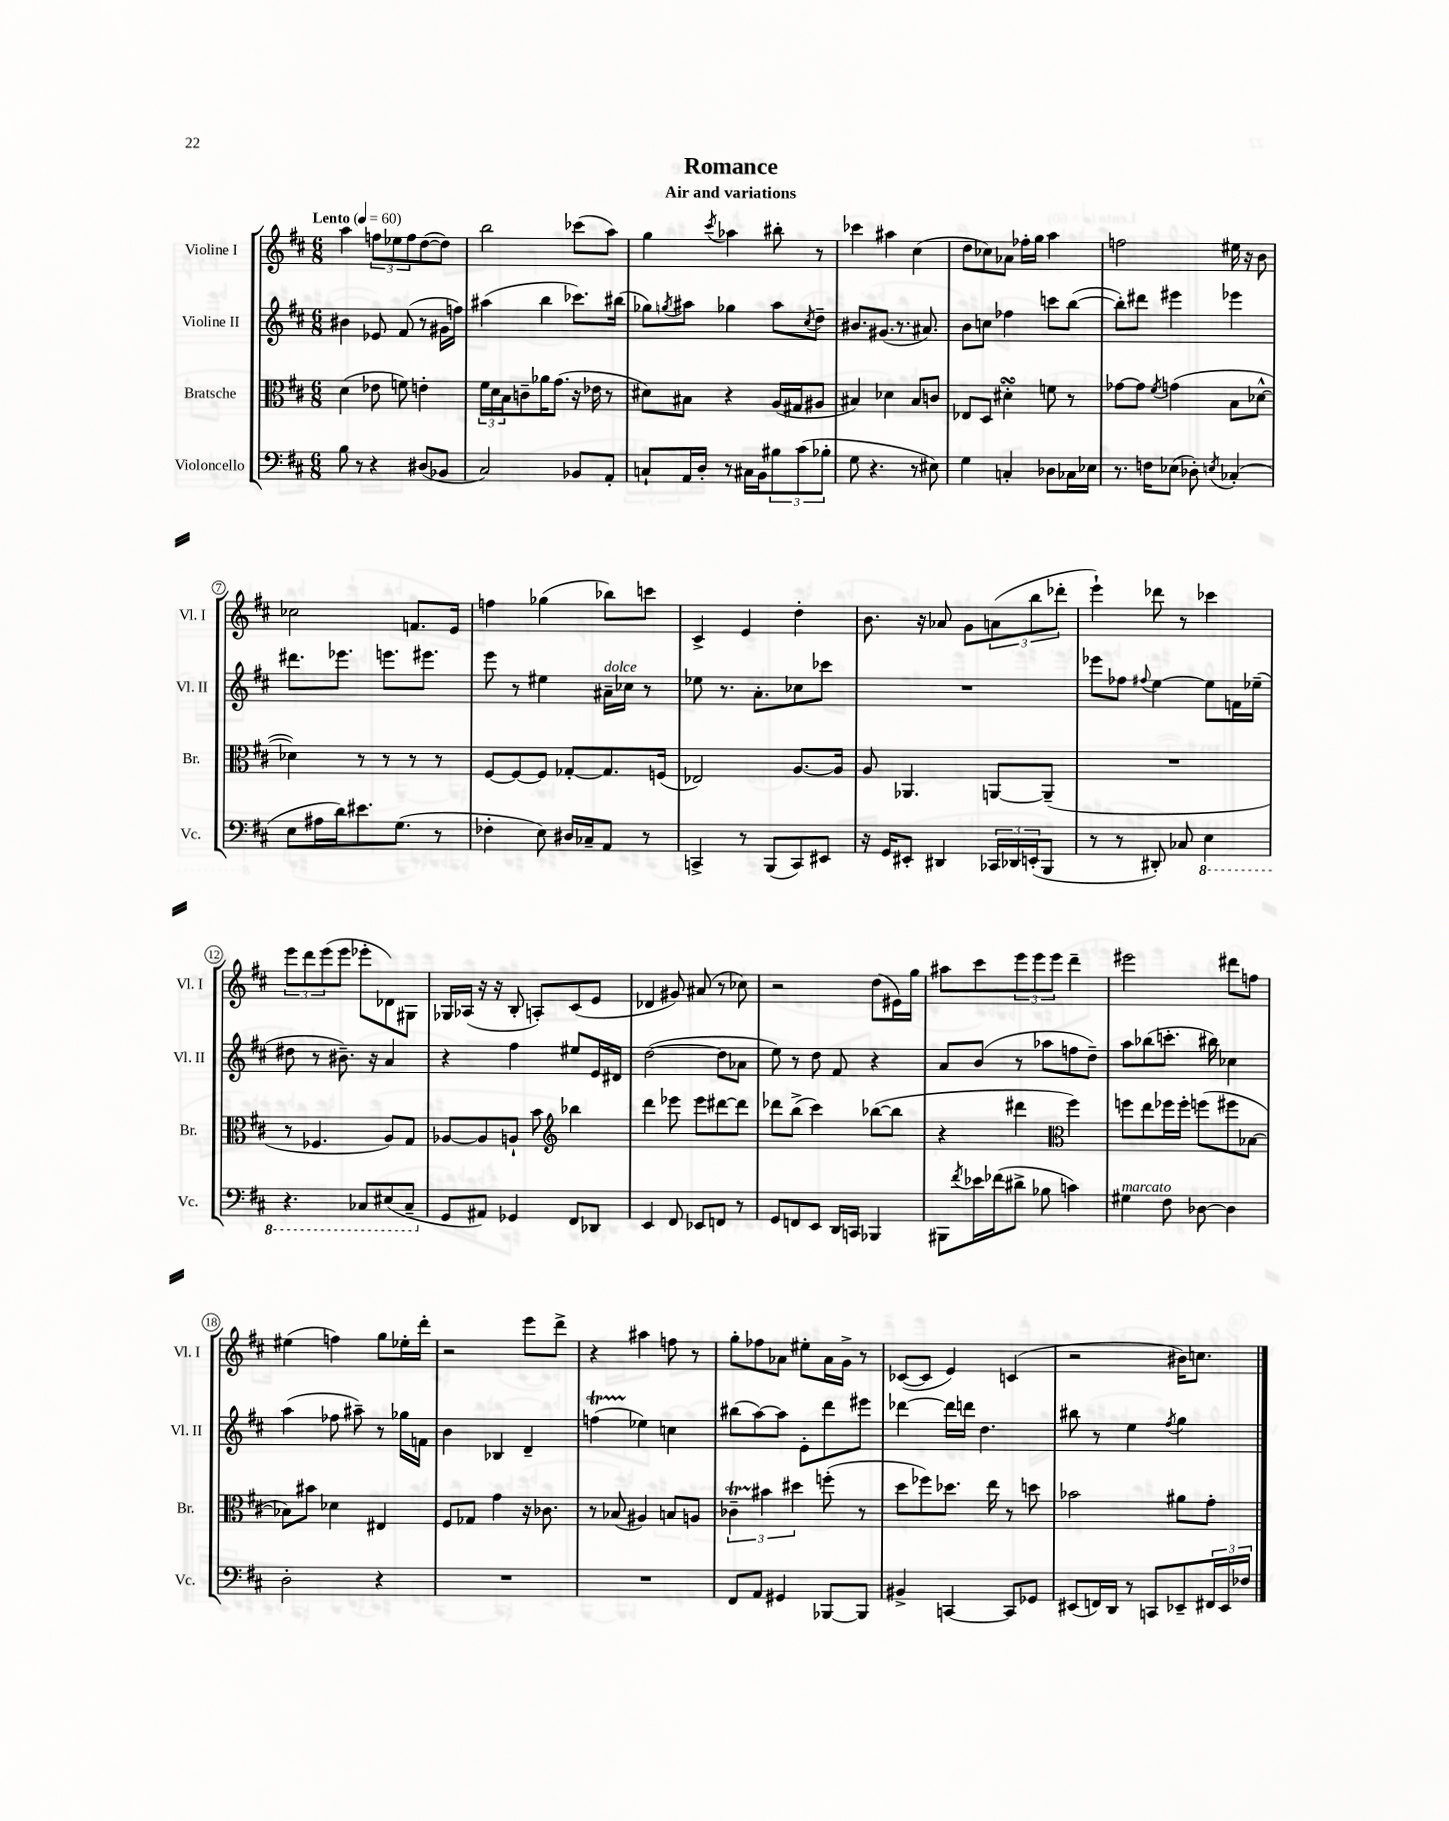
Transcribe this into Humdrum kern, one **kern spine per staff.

**kern	**kern	**kern	**kern
*part4	*part3	*part2	*part1
*staff4	*staff3	*staff2	*staff1
*I"Violoncello	*I"Bratsche	*I"Violine II	*I"Violine I
*I'Vc.	*I'Br.	*I'Vl. II	*I'Vl. I
*clefF4	*clefC3	*clefG2	*clefG2
*k[f#c#]	*k[f#c#]	*k[f#c#]	*k[f#c#]
*M6/8	*M6/8	*M6/8	*M6/8
*MM60	*MM60	*MM60	*MM60
=1	=1	=1	=1
!	!	!	!LO:TX:a:B:t=Lento
8B\	(4d\	4b#X\	4aa\
8r	.	.	.
4r	8e-X\	8e-X/	12ffn\L
.	.	.	12ee-X\
.	8fn\)	(8f#/	.
.	.	.	12ff\
(8D#X/L	4en'\	8r	([8dd\
8BB-X/J	.	16g#X\LL	8dd\J])
.	.	16ffn\JJ)	.
=2	=2	=2	=2
2C#/)	24f#\LL	(4aa#X\	2bb\
.	24d\	.	.
.	24B\J	.	.
.	8cn~\	.	.
.	16a-X\K	4bb\	.
.	(8.g\J	.	.
8BB-X/L	16r	8.ccc-X\L)	(8ccc-X\L
.	16e-X\	.	.
8AA'/J	8r	.	8aa\J)
.	.	(16bb#X\Jk	.
=3	=3	=3	=3
8Cn`/L	8d#X\L)	8gg-X\L)	4gg\
.	.	8qggn/	.
16AA/L	8B#X\J	8aa#X\J	.
16D'/JJ	.	.	.
.	.	.	8qccc#/
8r	4r	4gg-X\	4aa-X\
16C#X\LL	.	.	.
16BB\J	.	.	.
12B#X\	(16A/LL	8aa#\L	8bb#X'\
.	16G#X/J	.	.
(12c#\	.	.	.
.	.	8qcc#/	.
.	8A#X/J	8dd~\J	8r
12B-X'\J	.	.	.
=4	=4	=4	=4
8G\	4B#X/)	8.b#X/L	4ccc-X\
4.r	.	.	.
.	.	(8.g#X/J	.
.	4d-X\	.	4aa#X\
.	.	8.r	.
8r	8B#/L	.	(4cc#\
.	.	8.a#X/)	.
8E#X\)	8cn/J	.	.
=5	=5	=5	=5
4G\	8E-X/L	8b\L	8dd\L
.	8D/J	8ccn\J	8cc-X\)
4Cn'/	4d#XsSsS'\	4ff-X\	8a-X\J
.	.	.	16ff-X'\LL
.	.	.	16gg\JJ
8D-X\L	8fn\	8cccn\L	4aa\
16C-X\L	8r	([8bb\J	.
16E-X\JJ	.	.	.
=6	=6	=6	=6
8.r	[8g-X\L	8bb'\L])	2ffn\
.	8g-\J]	8ddd#X\J	.
16Fn\KL	.	.	.
.	8qf#/	.	.
(8E-X\J	(4gn\	4eee#X\	.
8D-X'\)	.	.	.
8qEn/	.	.	.
(4C-X'/	8B\L	4eee-X\	16ee#X\
.	.	.	16r
.	[8d-X^^\J	.	8b\
!!LO:LB:g=z
=7	=7	=7	=7
8E\L	4d-X\])	8.ddd#X\L	2cc-X\
16A#X\L	.	.	.
16d\J)	.	8.eee-X\J	.
8.e#X\	8r	.	.
.	8r	8.eeen\L	.
(8.G\J	.	.	.
.	8r	.	8.fn/L
.	.	8.eee#X\J	.
8r	8r	.	.
.	.	.	16e/Jk
=8	=8	=8	=8
4F-X'\	[8F#/L	8eee\	4ffn\
.	8F#/_	8r	.
8E\)	8F#/J]	4ee#X\	(4gg-X\
16D#X/LL	[8G-X'/L	.	.
16C-X~/J	.	.	.
!	!	!LO:TX:a:i:t=dolce	!
8AA/J	8.G-/]	16a#X~\LL	8bb-X\L)
.	.	16cc-X\JJ	.
8r	.	8r	8cccn\J
.	(16Fn/Jk	.	.
=9	=9	=9	=9
4CCn^/	2E-X/)	8ee-X\	4c#^/
.	.	8.r	.
8r	.	.	4e/
.	.	8.a'\L	.
(8BBB/L	.	.	.
8CC/)	[8.A/L	8cc-X\	4dd'\
8EE#X/J	.	8ccc-X\J	.
.	16A/Jk]	.	.
=10	=10	=10	=10
16r	8A/	2.r	8.b\
16GG/KL	.	.	.
8EE#X'/J	4.AA-X/	.	.
.	.	.	16r
4DD#X/	.	.	8a-X/
.	.	.	8g\L
24CC-X/LL	[8AAn/L	.	(12an\
24DD-X/	.	.	.
(24EEn'/J	.	.	12bb\
8BBB/J	(8AA~/J]	.	.
.	.	.	12ddd-X'\J
=11	=11	=11	=11
8r	2.r	8eee-X\L	4eee`\)
8r	.	8ff-X\J	.
.	.	8qqff#X/	.
8DD#X'/)	.	[4ee\	8ddd-X\
8C-X/	.	.	8r
*8ba	*	*	*
4EE\	.	8ee\L]	4ccc-X\
.	.	16fn\L	.
.	.	(16ee-X~\JJ	.
!!LO:LB:g=z
=12	=12	=12	=12
4.r	8r	8dd#X\	12eee\L
.	.	.	12ddd\
.	4.F-X/	8r	.
.	.	.	(12eee\
.	.	8.b#X~\)	8eee\J
8CC-X/L	.	.	8eee-X'\L
.	.	16r	.
(8EE#X/	8A/L)	4a/	8d-X\)
8CC-~/J	8G/J	.	8G#X\J
=13	=13	=13	=13
*X8ba	*	*	*
8GG/L	[8A-X/L	4r	16G-X/LL
.	.	.	(16A-X/JJ
8AA#X/J)	8A-/]	.	16r
.	.	.	16r
4GG-X/	8An`/J	4ff#\	8B'/
.	8b\	.	8An'/L)
*	*clefG2	*	*
8FF#/L	4bb-X\	8ee#X/L	(8c#/
8DD-X/J	.	16e/L	8e/J
.	.	16d#X/JJ	.
=14	=14	=14	=14
4EE/	4ddd\	([2dd\	4d-X/
8FF#/	8eee-X\	.	8g#X/)
8EE-X/L	8eee-\L	.	(8a#X/
8FFn/J	[8ddd#X\	8dd\L]	8r
8r	8ddd#\J]	8a-X\J	8cc-X\)
=15	=15	=15	=15
8GG/L	8ddd-X\L	8ee\)	2r
8FFn/	(8bb^\J	8r	.
8EE/J	4ccc#\)	8dd\	.
16DD/LL	.	8f#/	.
16CCn/JJ	.	.	.
4BBB-X/	([8bb-X\L	4r	(8dd\L
.	8bb-\J]	.	16e#X\L)
.	.	.	16gg\JJ
=16	=16	=16	=16
8BBB#X\L	4r	8a/L	8aa#X\L
8qf#/	.	.	.
16e-X\L	.	(8b/J	8ccc#\
(16f-X\J	.	.	.
8d#X^\J	4ddd#X\	8r	12eee\
.	.	.	12eee\
8B-X\	.	8aa-X\L	.
.	.	.	12eee\J
*	*clefC3	*	*
4cn\)	4ff#\)	8ffn\	4ddd~\
.	.	8dd~\J)	.
=17	=17	=17	=17
!LO:TX:a:i:t=marcato	!	!	!
4G#X\	8ffn\L	8aa\L	2eee#X\
.	8ee\	(8bb-X\	.
8F#\	16ff-X\L	8.cccn'\J	.
.	16ff-'\JJ	.	.
[8D-X\	(8ffn\L	.	.
.	.	16bb#X\)	.
4D-\]	8ff#X\	4cc-X\	8ddd#X\L
.	[8B-X\J	.	8ffn\J
!!LO:LB:g=z
=18	=18	=18	=18
2D'\	8B-X\L])	(4aa\	(4ee#X\
.	8b#X\J	.	.
.	4d-X\	8ff-X\	4ffn\)
.	.	8aa#X~\)	.
4r	4E#X/	8r	8gg\L
.	.	16gg-X\LL	16ee-X'\L
.	.	16fn\JJ	16ddd'\JJ
=19	=19	=19	=19
2.r	8F#/L	4b\	2r
.	8G-X/J	.	.
.	4g\	4B-X/	.
.	16r	4d~/	8eee\L
.	8.c-X\	.	.
.	.	.	8ddd^\J
=20	=20	=20	=20
2.r	8r	(4ffnT\	4r
.	(8B-X/	.	.
.	4A#X/)	4ee-X\)	4aa#X\
.	8Bn/L	4ccn\	8ffn\
.	8An/J	.	8r
=21	=21	=21	=21
8FF#/L	6c-XT~\	(8bb#X\L	8gg'\L
8AA/J	.	[8aa\)	8ff-X\
.	6b#X\	.	.
4GG#X/	.	8aa\J]	8a-X\J
.	6dd#X\	.	.
.	.	8e'\L	8ee#X'\L
[8BBB-X/L	(8ffn'\	8ddd\	16a-\L
.	.	.	16g^\JJ
8BBB-/J]	8r	8eee#X\J	8r
=22	=22	=22	=22
4BB#X^/	8dd\L	[4ddd-X\	([8c-X/L
.	8ff-X\)	.	8c-/J]
[4CCn/	8.dd-X\J	16ddd-\LL]	4e/)
.	.	16dddn\JJ	.
.	.	4.dd\	.
.	16ee\	.	.
8CC/L]	8r	.	(4cn/
8GG-X/J	8ddn\	.	.
=23	=23	=23	=23
(8EE#X/L	2b-X\	8bb#X\	2r
16FFn/L)	.	8r	.
16DD/JJ	.	.	.
8r	.	4ee\	.
8CCn/L	.	.	.
.	.	8qff#/	.
8EE-X~/	8a#X\L	4gg\	16b#X\KL)
.	.	.	8.ccn\J
24FF#X/L	8g'\J	.	.
24EE-/	.	.	.
24F-X/JJ	.	.	.
==	==	==	==
*-	*-	*-	*-
